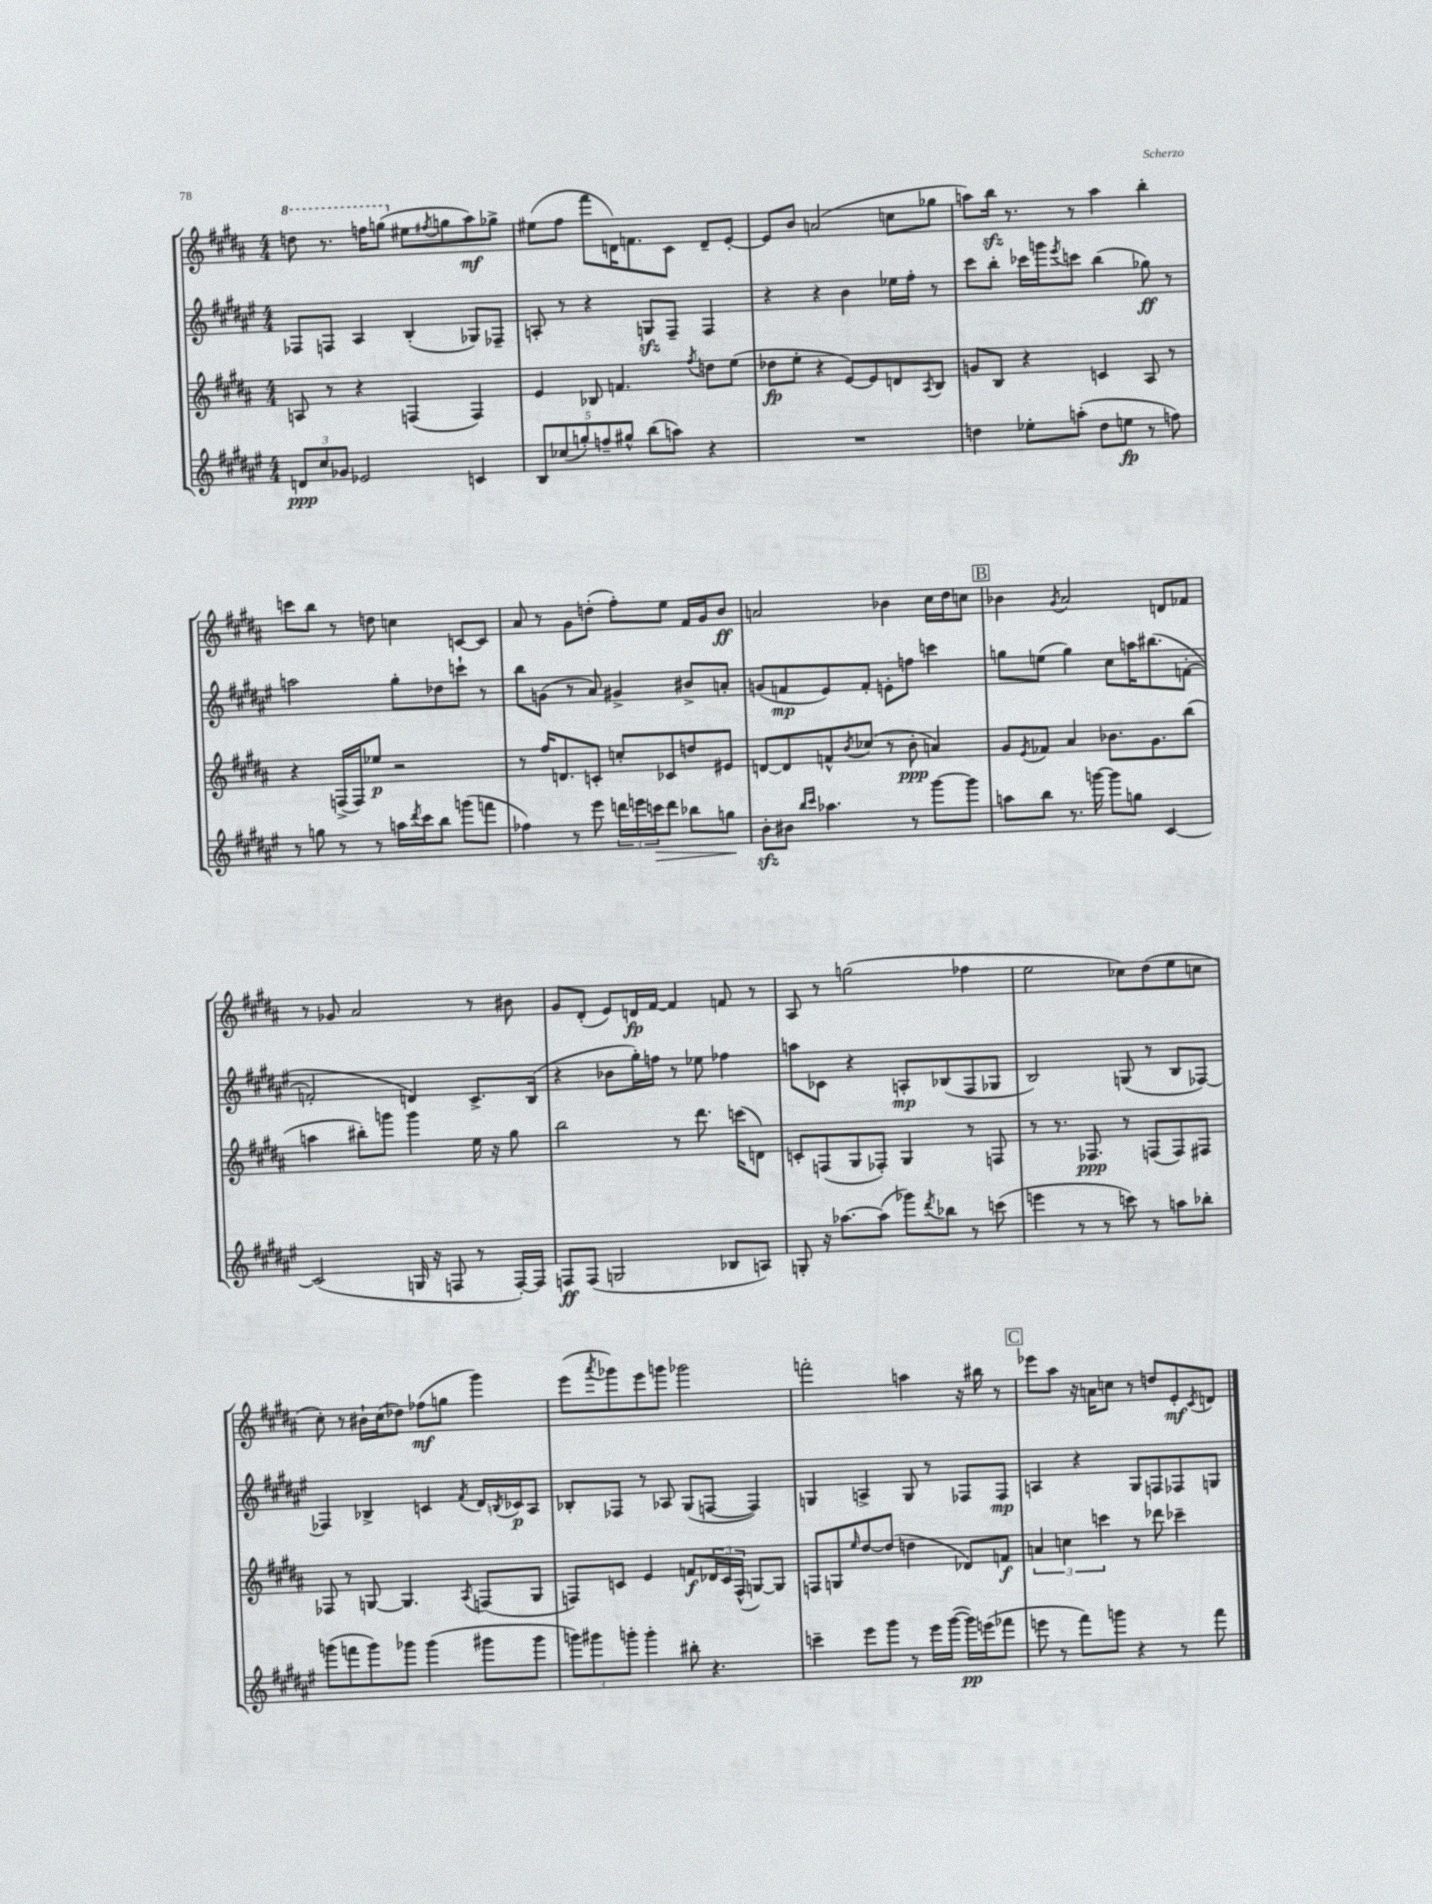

**kern	**kern	**kern	**kern
*staff4	*staff3	*staff2	*staff1
*clefG2	*clefG2	*clefG2	*clefG2
*k[f#c#g#d#a#e#]	*k[f#c#g#d#a#]	*k[f#c#g#d#a#e#]	*k[f#c#g#d#a#]
*M4/4	*M4/4	*M4/4	*M4/4
12d/L	8A/	8F-/L	8ddd\
12cc#/	.	.	.
.	8r	8F/J	8.r
12g-/J	.	.	.
2e-/	4r	4A#/	.
.	.	.	16fff\LK
.	.	.	(8ggg\J
.	(4F/	(4B'/	8ee#\L
.	.	.	8qff#/
.	.	.	8gg\
4c/	4F/)	8G-/L)	8aa#\)
.	.	8F-~/J	8gg-^\J
=	=	=	=
10B/L	4e/	8A'/	(8ee#\L
(10cc-/	.	.	.
.	.	8r	8ff#\J
10gg'/)	.	.	.
.	8B-/	4r	8fff#\L
10ff~/	.	.	.
.	4.f/	.	16d\K)
10gg#^^/J	.	.	.
.	.	.	8.f\
(8bb\L	.	8G/L	.
8aa\J)	.	8F#~/J	8c#\J
.	8qff#/	.	.
4r	8dd\L	4F#/	8d~/L
.	(8ee\J	.	[8e'/J
=	=	=	=
1r	8dd-\L	4r	8e/]L
.	8ee'\J	.	8b/J
.	4r	4r	(2a/
.	[8e/L)	4b\	.
.	8e/]	.	.
.	8d/	16ee-\LL	8cc\L
.	.	16ff#'\JJ	.
.	8qA#/	.	.
.	8B/J	8r	8gg-\J
=	=	=	=
4dd\	8g/L	8ccc#\L	8aa\L)
.	8B/J	8bb'\J	16bb\Jk
.	.	.	8.r
8ee-'\L	4r	16ccc-\LL	.
.	.	16ggg\J	.
.	.	8qeee#/	.
(8aa'\J	.	8ccc\J	8r
8dd\L	4c/	(4bb\	4aa\
8ee\J	.	.	.
8r	8A#/	8gg-\)	4bb'\
8ff\)	8r	8r	.
=	=	=	=
8r	4r	2aa\	8ccc\L
8gg\	.	.	8bb\J
8r	(16F^/LL	.	8r
.	16F/J)	.	.
8r	8ee-/J	.	8dd\
16aa\LL	2r	8gg#'\L	4cc\
8qddd#/	.	.	.
16ccc#\J	.	.	.
8bb\J	.	8dd-\	.
(8ggg\L	.	8ccc`\J	[8c/L
8fff\J	.	8r	8c/]J
=	=	=	=
4ff-\)	8r	8bb\L	8a#/
.	16ff#/LK	(8g\J	8r
.	8.d/	.	.
8r	.	8r	8g#\L
8eee#\	8c'/J	8a#/)	(8dd'\J
24ddd\LL	8cc'/L	4g#^/	8ff#'\L)
24eee\	.	.	.
24ccc\J	.	.	.
8ddd\J	8c-/	.	8ee\J
8bb-\L	8dd/	8b#^/L	16f#/LL
.	.	.	16g#/J
8gg\J	8e#/J	8a'/J	8b/J
=	=	=	=
8b'\L	[8d/L	(8g/L	2a/
8b#\J	8d/]	8f/	.
16qqbb/LL	.	.	.
16qqccc#/JJ	.	.	.
4.aa-\	8f^^/	8e#/)	.
.	8qb/	.	.
.	(8cc-/J	8f'/J	.
.	8r	8e'\L	4b-\
8r	8b'\	8ff\J	.
[8ggg#\L	4a/)	4ccc\	16cc#\LL
.	.	.	16dd#\J
8ggg#\]J	.	.	8cc\J
=	=	=	=
8aa\L	8g#/L	8gg\L	4b-\
.	8qe/	.	.
8bb\J	8f-/J	(8ee\J	.
.	.	.	8qg#/
8.r	4a#/	4gg\)	2a#/
[16ggg\	.	.	.
8ggg\]L	8.b-\L	8cc#\L	.
8gg\J	.	16aa\K	.
.	8.g#\	(8.bb#\	.
[4c#/	.	.	8d/L
.	(8bb\J	[8f'\J	8f-/J
=	=	=	=
(2c#/]	4aa\	2f'/]	8r
.	.	.	8g-/
.	8bb#'\L)	.	2a#/
.	8ggg\J	.	.
16G/	4ggg\	4d/)	.
16r	.	.	.
8F/	.	.	.
8r	16ee\	8.c#^/L	8r
.	16r	.	.
[16F'/LL)	8gg#\	.	8b#\
16F/]JJ	.	(16B/Jk	.
=	=	=	=
8F/L	2bb\	4r	8g#/L
(8F/J	.	.	(8d#'/J
2G/	.	8b-\L	8e/L)
.	.	16gg#'\L)	16d/L
.	.	16ff\JJ	[16f#/JJ
.	8r	8r	4f#/]
.	8.ddd#\	8ee-\	.
8B-/L	.	4ff-\	8f/
.	(16ccc\LK	.	.
8A/J)	8d\J)	.	8r
=	=	=	=
8G'/	8c'/L	8aa\L	8A#/
16r	(8F/	8c-\J	8r
[8.aa-\L	.	.	.
.	8G#/	4r	(2gg\
(8aa-\]J	8F-'/J)	.	.
8ggg-\L)	4G#/	8A'/L	.
8qddd#/	.	.	.
8bb-\J	.	(8B-/	.
8r	8r	8F#/	4ff-\
(8ccc\	8F/	8G-/J	.
=	=	=	=
4eee\	8r	2B/)	2ee\
.	8.r	.	.
8r	.	.	.
.	8.F-/	.	.
8r	.	.	.
8ccc\)	8r	(8G/	8cc-\L)
8r	(8F/L	8r	(8dd#\
8aa\L	8F/)	8B/L	8ee\
8bb-'\J	8F#/J	[8F-/J)	8cc\J
=	=	=	=
(8ggg\L	8F-/	4F-/]	8cc#'\)
8fff\	8r	.	8r
8ggg\)	[8G/	4B-^/	16b#`\LL
.	.	.	(16cc#\J
8ggg-\J	4.G/]	.	8dd-\J)
(4ggg-\	.	4c/	(8ff-\L
.	.	.	8gg\J
.	8qA#/	8qf#/	.
8ggg#\L	(8F/L	16d#/LL	4ggg#\)
.	.	8qB/	.
.	.	16c-/J	.
8ggg#\J	8G/J	8A#/J	.
=	=	=	=
12ggg\L)	8F/L)	8B-'/L	(8eee\L
12ggg#\	.	.	.
.	.	.	8qaaa#/
.	8c/J	8F-/J	8ggg-\)
12ggg'\J	.	.	.
4ggg'\	4e/	8r	8eee\
.	.	8A-/	8ggg\J
8bb#'\	8f/L	(8G#/L	2ggg-\
4.r	24d-/L	[8F/J	.
.	24c/	.	.
.	(24F^^/JJ	.	.
.	[8G/L)	4F/])	.
.	8G/]J	.	.
=	=	=	=
4ccc~\	8F/L	4G/	2fff'\
.	8G/	.	.
.	16qqee/	.	.
8eee#\L	[8dd#/	4A^/	.
8ggg#\J	(8dd#/]J	.	.
8r	4dd\	8G/	4aa\
16eee#\LL	.	8r	.
([16ggg#\JJ	.	.	.
16ggg#\]LL)	8d-/L)	8F-/L	16r
(16eee\J	.	.	16bb#\
8fff-\J	8f/J	8F-/J	8r
=	=	=	=
8eee\	6a/	4A/	8eee-\L
8r	.	.	8aa#\J
.	6cc\	.	.
8fff#\L)	.	4r	16r
.	.	.	16a\LK
.	6ccc\	.	.
8ggg\J	.	.	8cc\J
4r	8r	8G#/L	8r
.	8ddd-\	8F/	8dd/L
8r	4ccc-~\	8F-/	8e'/
.	.	.	8qc#/
8fff#\	.	8G/J	8d/J
==	==	==	==
*-	*-	*-	*-
